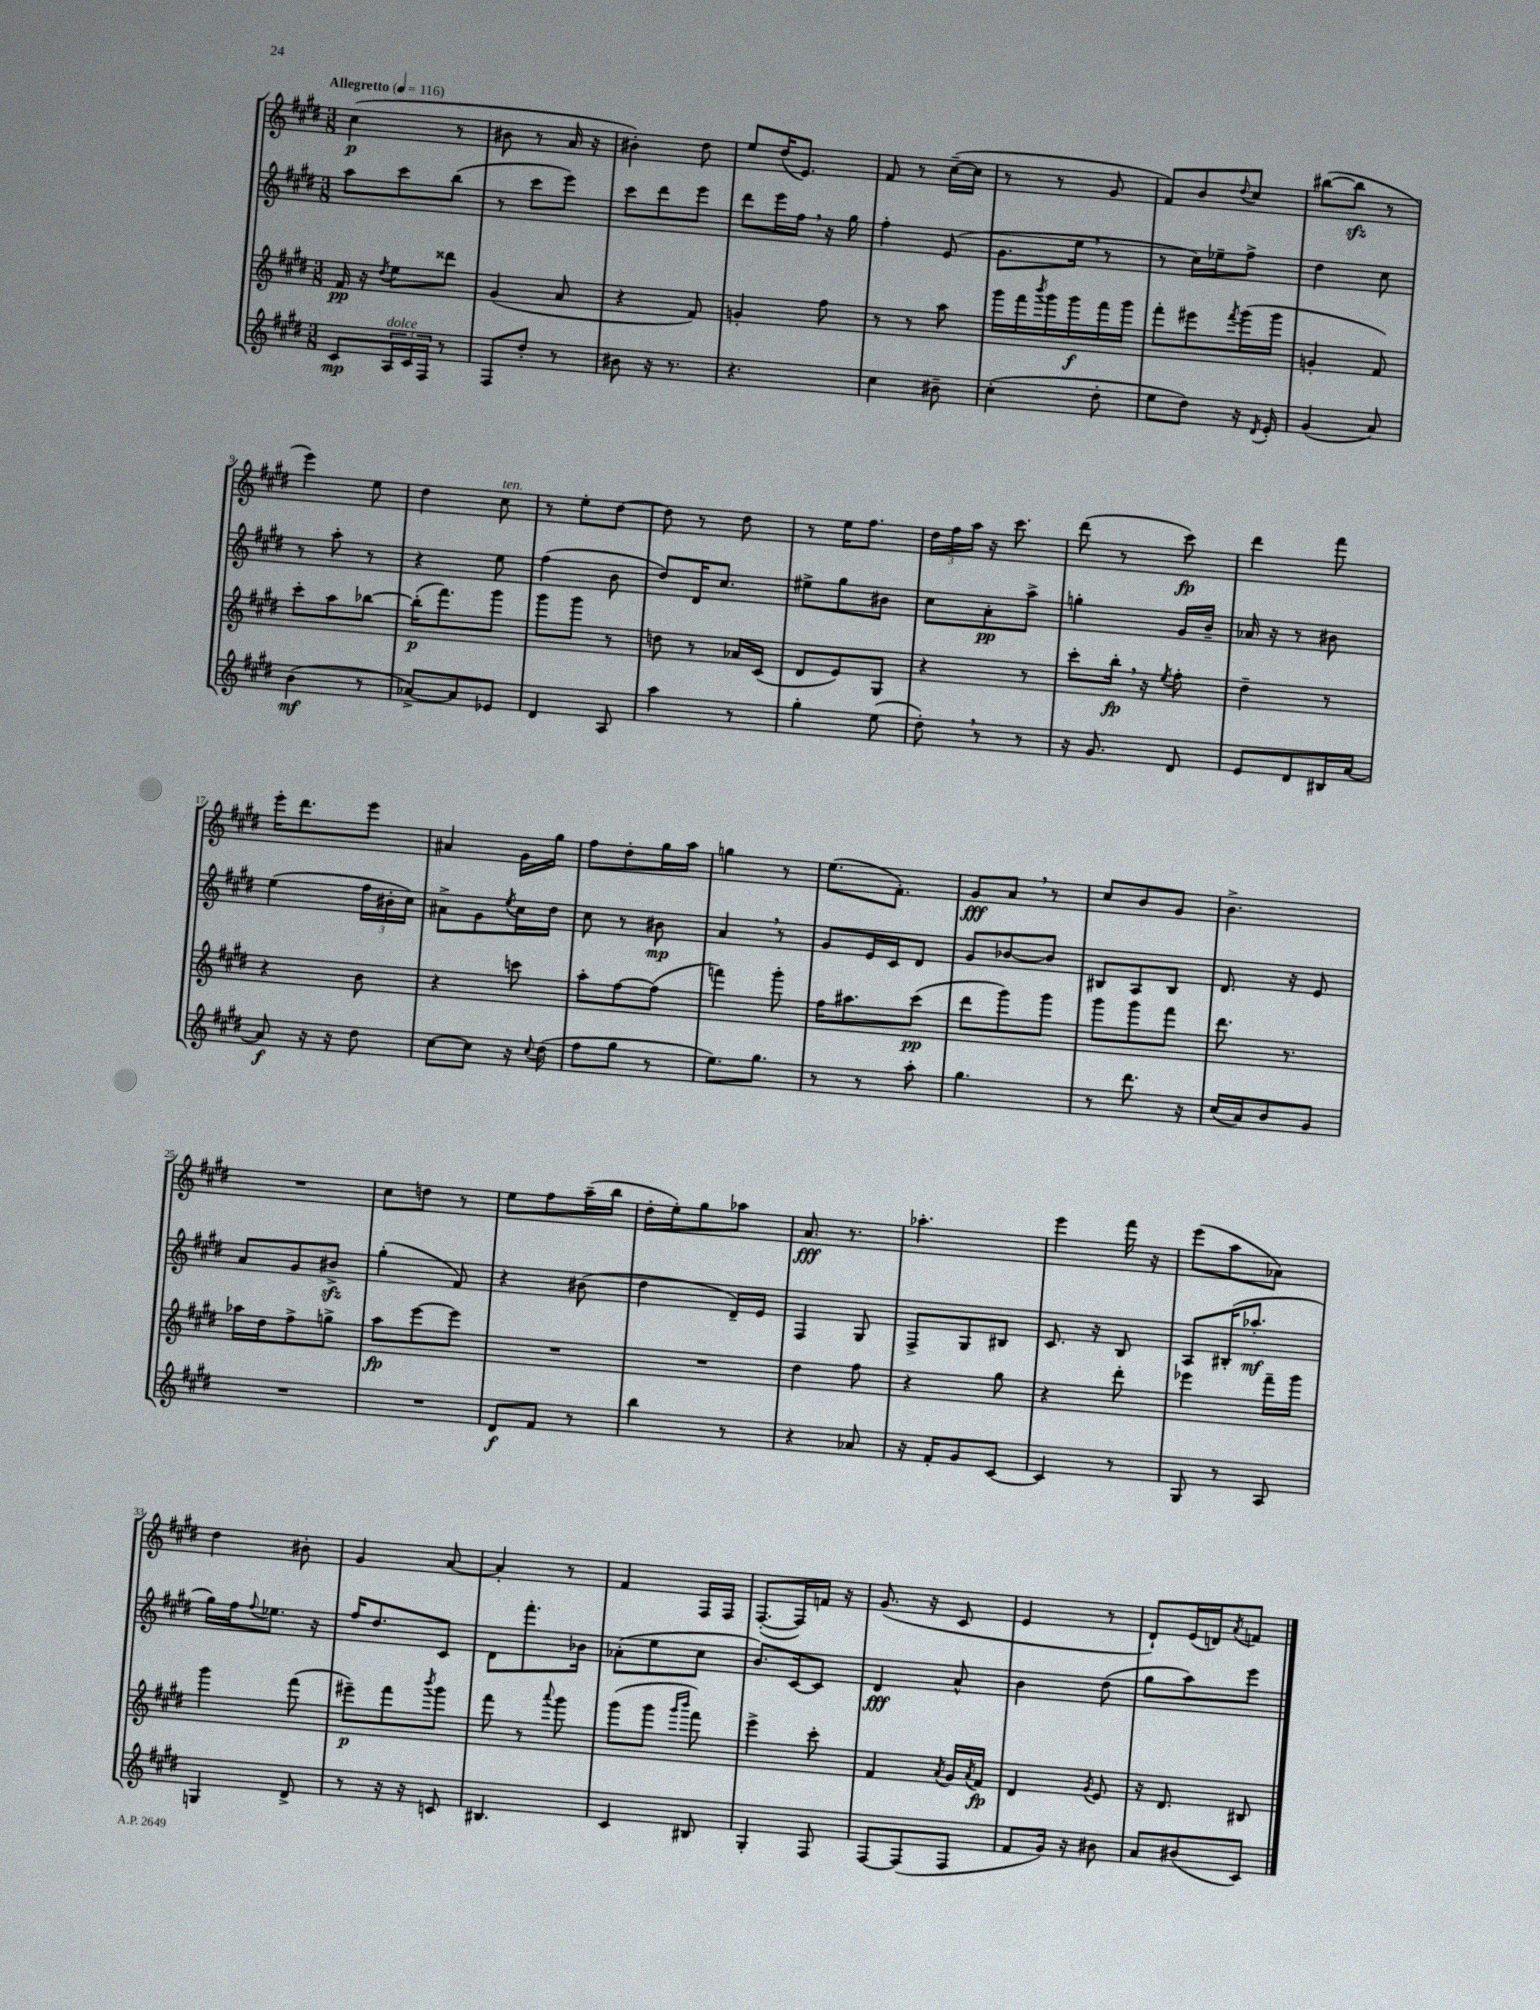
<<
\new StaffGroup <<
\new Staff = "s0" {
    \clef treble \key e \major \numericTimeSignature \time 3/8 \tempo "Allegretto" 4 = 116
    cis''4\p( r8 |
    bis'8 r8 a'16 r16 |
    bis'4-.) dis''8 |
    e''8 dis''16( e'8.) |
    fis'8 r8 cis''16~--( cis''16 |
    r8 r8 gis'8 |
    fis'8) b'8 \appoggiatura { dis''8 } cis''8 |
    bis''8~( bis''8\sfz r8 |
    e'''4) e''8 |
    dis''4 cis''8^\markup { \italic "ten." } |
    r8 e''8-. dis''8~ |
    dis''8 r8 dis''8 |
    r8 e''16 fis''8. |
    \tuplet 3/2 { dis''16 fis''16 a''16 } r16 cis'''8. |
    dis'''8( r8 cis'''8\fp) |
    dis'''4 fis'''8 |
    e'''16-. dis'''8. e'''8 |
    ais'4 gis'16 gis''16 |
    fis''8 dis''8-. gis''16 a''16 |
    g''4 r8 |
    e''8.( fis'8.-.) |
    gis'8\fff a'8 \breathe r8 |
    cis''8 b'8 gis'8 |
    b'4.-> |
    R4. |
    cis''8 d''8 r8 |
    e''8 fis''8 a''16--( b''16 |
    dis''16-. e''16-.) gis''8 aes''8 |
    a'8.\fff r8. |
    aes''4.-. |
    e'''4 fis'''16 r16 |
    e'''8( a''8 aes'8) |
    dis''4 bis'8-. |
    gis'4 a'8~ |
    a'4-. r8 |
    fis'4 fis16 fis16 |
    fis8.~-.( fis16) f'16 r16 |
    gis'8.( r16 cis'8 |
    e'4 r8 |
    dis'8-!) e'16( d'16) \acciaccatura { a'8 } f'8 \bar "|." |
}
\new Staff = "s1" {
    \clef treble \key e \major \numericTimeSignature \time 3/8
    a''8 cis'''8 b''8( |
    r8 cis'''8 e'''8) |
    cis'''8 dis'''8 e'''8 |
    dis'''8 e'''16 fis''16 \breathe r16 gis''16 |
    fis''4-. e'8( |
    gis'8. e''16 \breathe r8 |
    r8 cis''16) ees''16-- fis''8-> |
    dis''4 cis''8 |
    r8 a''8-. r8 |
    r4 e''8 |
    fis''4( b'8 |
    dis''8) dis'16 cis''8. |
    eis''8-> gis''8 bis'8 |
    cis''8 a'8-.\pp a''8-> |
    g''4-. gis'16 b'16-- |
    aes'16 r16 r8 bis'8 |
    e''4( \tuplet 3/2 { fis''16 bis'16-. cis''16) } |
    ais'8-> gis'8 \acciaccatura { e''8 } cis''16 dis''16 |
    cis''8 r8 bis'8\mp |
    a'4 \breathe r8 |
    gis'8 e'16 cis'16 dis'8 |
    gis'8 bes'8~ bes'8 |
    bis8 a8 bis8 |
    dis'8. r16 e'8 |
    a'8 gis'8 bis'8->\sfz |
    gis''4-.( fis'8) |
    r4 bis'8( |
    dis''4 dis'16--) e'16 |
    fis4 gis8 |
    fis8-> gis8 bis8 |
    cis'8. r16 b8 |
    a8 bis16-.( aes''8.-.\mf |
    gis''16) fis''16 \appoggiatura { fis''8 } ees''8. r16 |
    fis''16 dis''8. cis'8 |
    dis'8 fis'''8.-. bes'16 |
    aes'8-.( e''8 cis''8 |
    b'8.) cis'16~ cis'8 |
    dis'4\fff a'8-^ |
    b'4 dis''8( |
    gis''8 a''8) e'''8 \bar "|." |
}
\new Staff = "s2" {
    \clef treble \key e \major \numericTimeSignature \time 3/8
    fis'16\pp r16 \acciaccatura { dis''8 } e''8 disis'''8 |
    gis'4( a'8 |
    r4 fis'8) |
    g'4-. fis''8 |
    r8 r8 a''8 |
    gis'''16 fis'''16 \acciaccatura { b'''8 } gis'''16 gis'''16\f fis'''16 gis'''16 |
    fis'''8-. eis'''8 \acciaccatura { fis'''8 } gis'''16( gis'''16 |
    g'4-. fis'8) |
    cis'''8-. a''8 bes''8~ |
    bes''16-.\p( fis'''8.) gis'''8 |
    gis'''8 gis'''8 r8 |
    d''8 r8 aes'16 cis'16( |
    dis'8 e'8) gis8 |
    r4 r8 |
    cis'''8-. b''16-.\fp \breathe r16 \acciaccatura { e''8 } fis''8-. |
    dis''4-- r8 |
    r4 b'8 |
    r4 c'''8 |
    a''8-. fis''8~ fis''8( |
    f'''4) gis'''8-. |
    fis''16 ais''8. cis'''8\pp( |
    dis'''8 gis'''8) gis'''8 |
    gis'''8 gis'''8 fis'''8 |
    dis'''8. r8. |
    aes''16 dis''16 fis''8-> g''8-> |
    a''8\fp e'''8~ e'''8 |
    R4. |
    R4. |
    dis''4 fis''8 |
    r4 gis''8 |
    r4 dis'''8-. |
    ees'''4 fis'''16-- gis'''16 |
    gis'''4 fis'''8( |
    eis'''8--\p) fis'''8 \acciaccatura { b'''8 } gis'''8 |
    fis'''8 r8 \appoggiatura { a'''8 } gis'''8 |
    gis'''8( gis'''8 \grace { gis'''16 b'''16 } fis'''8) |
    e'''4-> cis'''8-. |
    fis'4 \acciaccatura { a'8 } gis'16 \acciaccatura { a'8 } fis'16\fp |
    dis'4 \acciaccatura { gis'8 } e'8 |
    r16 dis'8. bis8 \bar "|." |
}
\new Staff = "s3" {
    \clef treble \key e \major \numericTimeSignature \time 3/8
    cis'8\mp \tuplet 3/2 { a16^\markup { \italic "dolce" } cis'16 fis16 } r8 |
    fis8 dis''8-. r8 |
    bis'8 r16 r8. |
    r4. |
    cis''4 bis'8-- |
    cis''4-.( dis''8-. |
    e''8 dis''8) r16 \acciaccatura { dis'8 } e'16-. |
    gis'4( a'8) |
    b'4\mf( r8 |
    aes'8~->) aes'8 ees'8 |
    dis'4 a8 |
    a''4 r8 |
    gis''4-. e''8( |
    dis''8-.) \breathe r8 r8 |
    r16 gis'8. dis'8 |
    e'8 dis'8 bis16 a'16~ |
    a'8\f r16 r16 dis''8 |
    cis''8~ cis''8 r16 \appoggiatura { cis''8 } dis''16( |
    fis''8 gis''8 r8 |
    e''8.) gis''8. |
    r8 r8 a''8-. |
    gis''4. |
    r8 dis'''8. r16 |
    cis''16( a'16) b'8 gis'8 |
    R4. |
    R4. |
    dis'8\f fis'8 r8 |
    b''4 r8 |
    r4 aes'8 |
    r16 fis'16-. gis'8 cis'8~ |
    cis'4 r8 |
    gis8 r8 a8 |
    g4 dis'8-> |
    r8 r16 r16 c'8 |
    bis4. |
    cis'4 bis8 |
    gis4-. fis8 |
    fis8~ fis8( fis8 |
    fis'8 gis'16) r16 bis'8 |
    a'8 bis'8( cis'8) \bar "|." |
}
>>
>>
